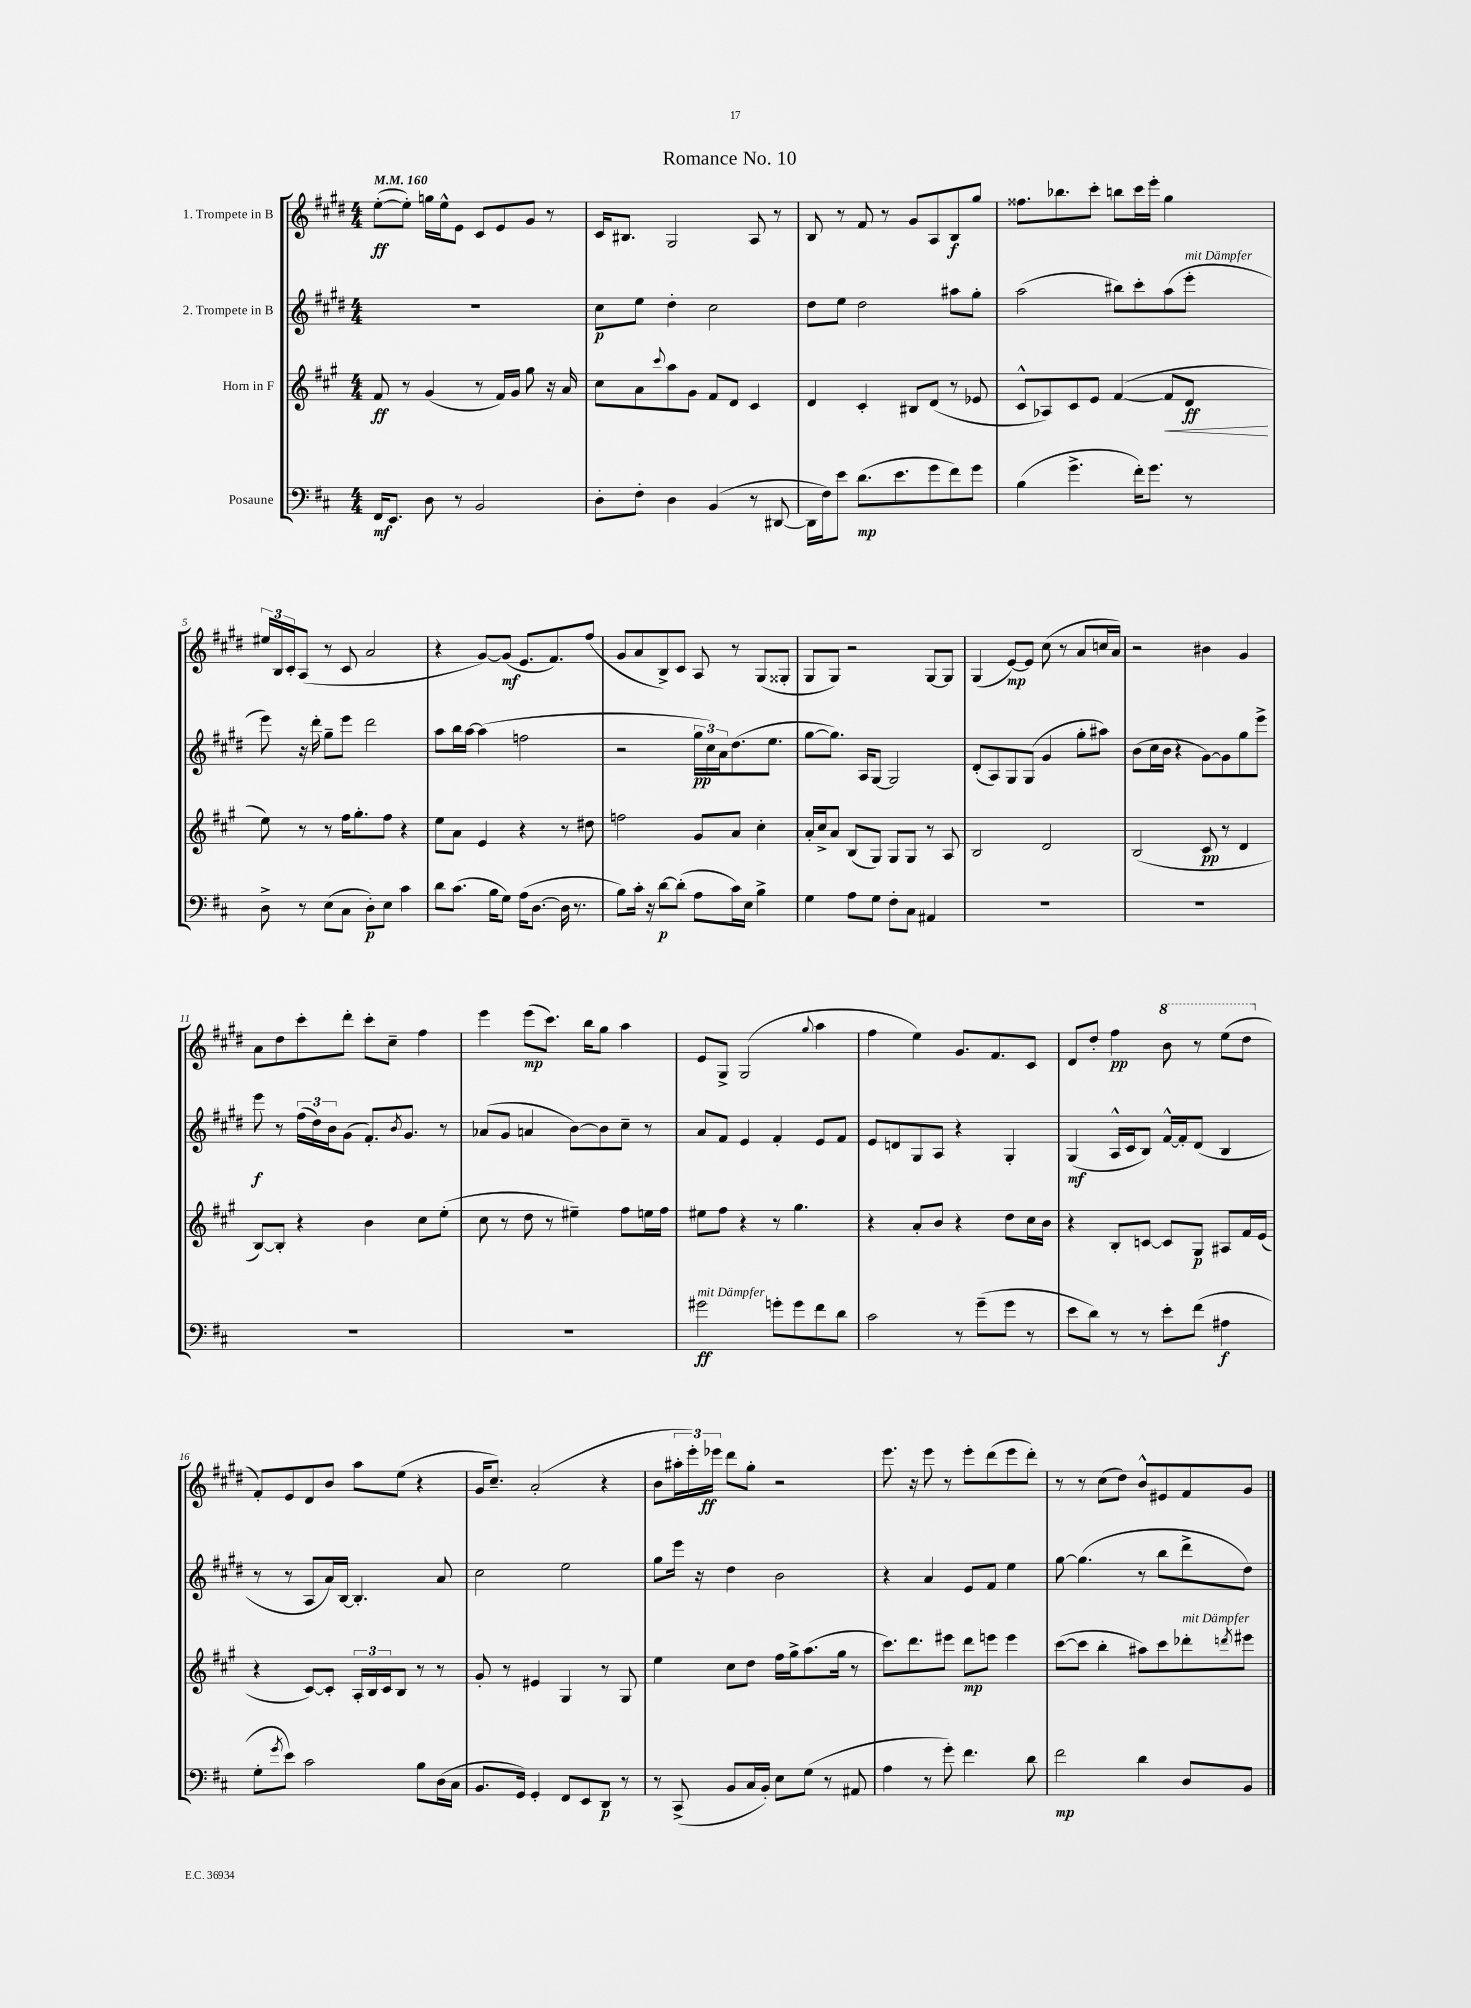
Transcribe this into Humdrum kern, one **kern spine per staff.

**kern	**dynam	**kern	**dynam	**kern	**dynam	**kern	**dynam
*part4	*part4	*part3	*part3	*part2	*part2	*part1	*part1
*staff4	*staff4	*staff3	*staff3	*staff2	*staff2	*staff1	*staff1
*I"Posaune	*	*I"Horn in F	*	*I"2. Trompete in B	*	*I"1. Trompete in B	*
*clefF4	*	*clefG2	*	*clefG2	*	*clefG2	*
*k[f#c#]	*	*k[f#c#g#]	*	*k[f#c#g#d#]	*	*k[f#c#g#d#]	*
*M4/4	*	*M4/4	*	*M4/4	*	*M4/4	*
*MM160	*	*MM160	*	*MM160	*	*MM160	*
=1	=1	=1	=1	=1	=1	=1	=1
16FF#/KL	mf	8f#/	ff	1r	.	([8ee'\L	ff
8.EE/J	.	.	.	.	.	.	.
.	.	8r	.	.	.	8ee'\J])	.
8D\	.	(4g#/	.	.	.	16ggn\LL	.
.	.	.	.	.	.	16ee^^\J	.
8r	.	.	.	.	.	8e\J	.
2BB/	.	8r	.	.	.	8c#/L	.
.	.	16f#/LL)	.	.	.	8e/	.
.	.	16g#/JJ	.	.	.	.	.
.	.	8gg#\	.	.	.	8g#/J	.
.	.	16r	.	.	.	8r	.
.	.	16a/	.	.	.	.	.
=2	=2	=2	=2	=2	=2	=2	=2
8D'\L	.	8cc#\L	.	8cc#\L	p	16c#/KL	.
.	.	.	.	.	.	8.B#X/J	.
8F#'\J	.	8a\	.	8ee\J	.	.	.
.	.	8qqccc#/	.	.	.	.	.
4D\	.	8aa\	.	4dd#'\	.	2G#/	.
.	.	8g#\J	.	.	.	.	.
(4BB/	.	8f#/L	.	2cc#\	.	.	.
.	.	8d/J	.	.	.	.	.
8r	.	4c#/	.	.	.	8A/	.
[8DD#X/	.	.	.	.	.	8r	.
=3	=3	=3	=3	=3	=3	=3	=3
16DD#\LL]	.	4d/	.	8dd#\L	.	8B/	.
16F#\J)	.	.	.	.	.	.	.
8e\J	.	.	.	8ee\J	.	8r	.
(8.d\L	mp	4c#'/	.	2dd#\	.	8f#/	.
.	.	.	.	.	.	8r	.
8.e\	.	.	.	.	.	.	.
.	.	8B#X/L	.	.	.	8g#/L	.
8g\	.	(8d/J	.	.	.	8A/	.
8f#\)	.	8r	.	8aa#X\L	.	8B/	f
8g\J	.	8e-X/	.	8gg#'\J	.	8gg#/J	.
=4	=4	=4	=4	=4	=4	=4	=4
(4B\	.	8c#^^/L	.	(2aa\	.	8.ff##X\L	.
.	.	8A-X/)	.	.	.	.	.
.	.	.	.	.	.	8.bb-X\	.
4.g^\	.	8c#/	.	.	.	.	.
.	.	8e/J	.	.	.	8ccc#'\J	.
.	.	([4f#/	.	8bb#X\L)	.	8bbn\L	.
16f#'\KL)	.	.	.	8ccc#'\	.	16ccc#\L	.
8.g\J	.	.	.	.	.	16eee'\JJ	.
!	!	!	!LO:HP:b	!	!	!	!
.	.	8f#/L]	<	(8aa\	.	4gg#\	.
!	!	!	!	!LO:TX:a:i:t=mit Dämpfer	!	!	!
8r	.	8d/J	ff	8eee'\J	.	.	.
.	.	.	[	.	.	.	.
!!LO:LB:g=z
=5	=5	=5	=5	=5	=5	=5	=5
8D^\	.	8ee\)	.	8eee\)	.	24ee#X/LL	.
.	.	.	.	.	.	24B/	.
.	.	.	.	.	.	24c#'/J	.
8r	.	8r	.	16r	.	(8A/J	.
.	.	.	.	16ddd#'\	.	.	.
(8E\L	.	8r	.	8gg#~\L	.	8r	.
8C#\J	.	16ff#\KL	.	8eee\J	.	8c#/	.
.	.	8.gg#'\	.	.	.	.	.
8D'\L)	p	.	.	2ddd#\	.	2a/	.
8E\J	.	8ff#\J	.	.	.	.	.
4c#\	.	4r	.	.	.	.	.
=6	=6	=6	=6	=6	=6	=6	=6
8d\L	.	8ee\L	.	8aa\L	.	4r	.
(8.c#\J	.	8a\J	.	16bb\L	.	.	.
.	.	.	.	[16aa\JJ	.	.	.
.	.	4e/	.	(4aa\]	.	[8g#/L)	.
16B\KL	.	.	.	.	.	.	.
8G\J)	.	.	.	.	.	(8g#/J]	mf
(16A\KL	.	4r	.	2ffn\	.	8.e/L	.
[8.D\J	.	.	.	.	.	.	.
.	.	.	.	.	.	8.f#/)	.
16D\]	.	8r	.	.	.	.	.
8.r	.	.	.	.	.	.	.
.	.	8dd#X\	.	.	.	(8ff#/J	.
=7	=7	=7	=7	=7	=7	=7	=7
8B\L)	.	2ffn\	.	2r	.	8g#/L	.
16c#'\Jk	.	.	.	.	.	8a/	.
16r	.	.	.	.	.	.	.
[8d\L	p	.	.	.	.	8B^/)	.
(8d'\J]	.	.	.	.	.	8c#/J	.
8A\L	.	8g#/L	.	24gg#\LL	pp	8A/	.
.	.	.	.	24cc#\)	.	.	.
.	.	.	.	24a\J	.	.	.
16c#\L)	.	8a/J	.	(8.dd#\	.	8r	.
16E\JJ	.	.	.	.	.	.	.
4B^\	.	4cc#'\	.	.	.	(8G#/L	.
.	.	.	.	8.ee\J	.	.	.
.	.	.	.	.	.	8G##X'/J	.
=8	=8	=8	=8	=8	=8	=8	=8
4G\	.	16a'/LL	.	[8gg#\L	.	8G#/L	.
.	.	16cc#^/J	.	.	.	.	.
.	.	8a/J	.	8.gg#\J])	.	8G#/J)	.
8A\L	.	(8B/L	.	.	.	2r	.
.	.	.	.	16A/KL	.	.	.
8G\J	.	8G#/J)	.	[8G#/J	.	.	.
8F#'\L	.	8G#/L	.	2G#/]	.	.	.
8C#\J	.	8G#/J	.	.	.	.	.
4AA#X/	.	8r	.	.	.	[8G#/L	.
.	.	8A/	.	.	.	8G#/J]	.
=9	=9	=9	=9	=9	=9	=9	=9
1r	.	2B/	.	(8d#'/L	.	(4G#/	.
.	.	.	.	8A/)	.	.	.
.	.	.	.	8G#/	.	[8e/L)	mp
.	.	.	.	(8G#/J	.	8e/J]	.
.	.	2d/	.	4g#/	.	(8cc#\	.
.	.	.	.	.	.	8r	.
.	.	.	.	8gg#'\L	.	8a/L	.
.	.	.	.	8aa#X\J)	.	16ccn/L	.
.	.	.	.	.	.	16a/JJ)	.
=10	=10	=10	=10	=10	=10	=10	=10
1r	.	(2B/	.	(8b\L	.	2r	.
.	.	.	.	16cc#\L	.	.	.
.	.	.	.	16b\JJ	.	.	.
.	.	.	.	4r	.	.	.
.	.	8c#/	pp	[8g#\L)	.	4b#X\	.
.	.	8r	.	8g#\]	.	.	.
.	.	4d/	.	8gg#\	.	4g#/	.
.	.	.	.	8eee^\J	.	.	.
!!LO:LB:g=z
=11	=11	=11	=11	=11	=11	=11	=11
1r	.	[8B/L)	.	8eee\	f	8a\L	.
.	.	8B'/J]	.	8r	.	8dd#\	.
.	.	4r	.	(24ff#\LL	.	8ccc#'\	.
.	.	.	.	24dd#\)	.	.	.
.	.	.	.	24b\J	.	.	.
.	.	.	.	(8g#\J	.	8ddd#'\J	.
.	.	4b\	.	8.f#'/L)	.	8ccc#'\L	.
.	.	.	.	.	.	8cc#~\J	.
.	.	.	.	8qb/	.	.	.
.	.	.	.	8.g#/J	.	.	.
.	.	8cc#\L	.	.	.	4ff#\	.
.	.	(8ee'\J	.	8r	.	.	.
=12	=12	=12	=12	=12	=12	=12	=12
1r	.	8cc#\	.	(8a-X/L	.	4eee\	.
.	.	8r	.	8g#/J	.	.	.
.	.	8dd\	.	4an/	.	(8eee\L	mp
.	.	8r	.	.	.	8.ccc#\J)	.
.	.	4ee#X~\)	.	[8b\L)	.	.	.
.	.	.	.	.	.	16bb\KL	.
.	.	.	.	8b\]	.	8gg#\J	.
.	.	8ff#\L	.	8cc#~\J	.	4aa\	.
.	.	16een\L	.	8r	.	.	.
.	.	16ff#\JJ	.	.	.	.	.
=13	=13	=13	=13	=13	=13	=13	=13
!LO:TX:a:i:t=mit Dämpfer	!	!	!	!	!	!	!
2g#X\	ff	8ee#X\L	.	8a/L	.	8e/L	.
.	.	8ff#\J	.	8f#/J	.	8G#^/J	.
.	.	4r	.	4e/	.	(2G#/	.
8gn'\L	.	8r	.	4f#'/	.	.	.
8g\	.	4.gg#\	.	.	.	.	.
.	.	.	.	.	.	8qqgg#/	.
8f#\	.	.	.	8e/L	.	4aa\	.
8d\J	.	.	.	8f#/J	.	.	.
=14	=14	=14	=14	=14	=14	=14	=14
2c#\	.	4r	.	8e/L	.	4ff#\	.
.	.	.	.	8dn/	.	.	.
.	.	8a'/L	.	8G#/	.	4ee\)	.
.	.	8b/J	.	8A/J	.	.	.
8r	.	4r	.	4r	.	8.g#/L	.
(8g~\L	.	.	.	.	.	.	.
.	.	.	.	.	.	8.f#/	.
8g\J	.	8dd\L	.	4G#'/	.	.	.
8r	.	16cc#\L	.	.	.	8c#/J	.
.	.	16b\JJ	.	.	.	.	.
=15	=15	=15	=15	=15	=15	=15	=15
8e\L	.	4r	.	(4G#/	mf	8d#/L	.
8d\J)	.	.	.	.	.	8dd#'/J	.
8r	.	8B'/L	.	16A^^/LL	.	4ff#\	pp
.	.	.	.	16c#/J	.	.	.
8r	.	[8cn/J	.	8B/J)	.	.	.
*	*	*	*	*	*	*8va	*
8e'\L	.	8c/L]	.	[16f#^^/LL	.	8bb\	.
.	.	.	.	16f#'/J]	.	.	.
(8f#\J	.	8G#/J	p	(8d#/J	.	8r	.
4A#X\	f	8A#X/L	.	4B/	.	(8eee\L	.
.	.	16f#/L	.	.	.	8ddd#\J	.
.	.	(16e/JJ	.	.	.	.	.
!!LO:LB:g=z
=16	=16	=16	=16	=16	=16	=16	=16
*	*	*	*	*	*	*X8va	*
8G'\L	.	4r	.	8r	.	8f#'/L)	.
8qg/	.	.	.	.	.	.	.
8e\J)	.	.	.	8r	.	8e/	.
2c#\	.	[8c#/L)	.	8A/L	.	8d#/	.
.	.	8c#'/J]	.	16a/L)	.	8b/J	.
.	.	.	.	[16B/JJ	.	.	.
.	.	24A'/LL	.	4.B'/]	.	8aa\L	.
.	.	24B/	.	.	.	.	.
.	.	24c#/J	.	.	.	.	.
.	.	8B/J	.	.	.	(8ee\J	.
8B\L	.	8r	.	.	.	4r	.
(16D\L	.	8r	.	8a/	.	.	.
16C#\JJ	.	.	.	.	.	.	.
=17	=17	=17	=17	=17	=17	=17	=17
8.BB/L	.	8g#'/	.	2cc#\	.	16g#/KL	.
.	.	.	.	.	.	8.cc#~/J)	.
.	.	8r	.	.	.	.	.
16GG/Jk)	.	.	.	.	.	.	.
4GG'/	.	4e#X/	.	.	.	(2a'/	.
8FF#/L	.	4G#/	.	2ee\	.	.	.
8EE/	.	.	.	.	.	.	.
8DD/J	p	8r	.	.	.	4r	.
8r	.	8G#/	.	.	.	.	.
=18	=18	=18	=18	=18	=18	=18	=18
8r	.	4ee\	.	8gg#\L	.	8b\L	.
(8CC#^/	.	.	.	16eee\Jk	.	24aa#X'\L	.
.	.	.	.	.	.	24eee'\)	.
.	.	.	.	16r	.	.	.
.	.	.	.	.	.	24eee-X\JJ	ff
8BB/L	.	8cc#\L	.	4dd#\	.	8ddd#\L	.
16C#/L	.	8dd\J	.	.	.	8gg#'\J	.
16BB'/JJ)	.	.	.	.	.	.	.
8E\L	.	16ff#\LL	.	2b\	.	2r	.
.	.	16gg#^\J	.	.	.	.	.
(8G\J	.	(8.aa\	.	.	.	.	.
8r	.	.	.	.	.	.	.
.	.	16gg#\Jk	.	.	.	.	.
8AA#X/	.	8r	.	.	.	.	.
=19	=19	=19	=19	=19	=19	=19	=19
4A\	.	8.ccc#\L)	.	4r	.	8.eee\	.
.	.	8.ddd\	.	.	.	16r	.
8r	.	.	.	4a/	.	8eee\	.
8g'\)	.	8eee#X\J	.	.	.	8r	.
4.f#\	.	8ddd\L	mp	8e/L	.	8eee'\L	.
.	.	8eeen\J	.	8f#/J	.	(8ddd#\	.
.	.	4eee\	.	4ee\	.	8eee\	.
8d\	.	.	.	.	.	8ddd#'\J)	.
=20	=20	=20	=20	=20	=20	=20	=20
2f#\	mp	([8ccc#\L	.	[8gg#\	.	8r	.
.	.	8ccc#\J]	.	(4.gg#\]	.	8r	.
.	.	4bb'\	.	.	.	(8cc#\L	.
.	.	.	.	.	.	8dd#\J)	.
4d\	.	8aa#X\L)	.	8r	.	8b^^/L	.
.	.	8ccc#\	.	8bb\L	.	8e#X/	.
!	!	!LO:TX:a:i:t=mit Dämpfer	!	!	!	!	!
8D/L	.	8ddd-X'\	.	8ddd#^\	.	8f#/	.
.	.	8qdddn/	.	.	.	.	.
8BB/J	.	8eee#X\J	.	8dd#\J)	.	8g#/J	.
==	==	==	==	==	==	==	==
*-	*-	*-	*-	*-	*-	*-	*-
